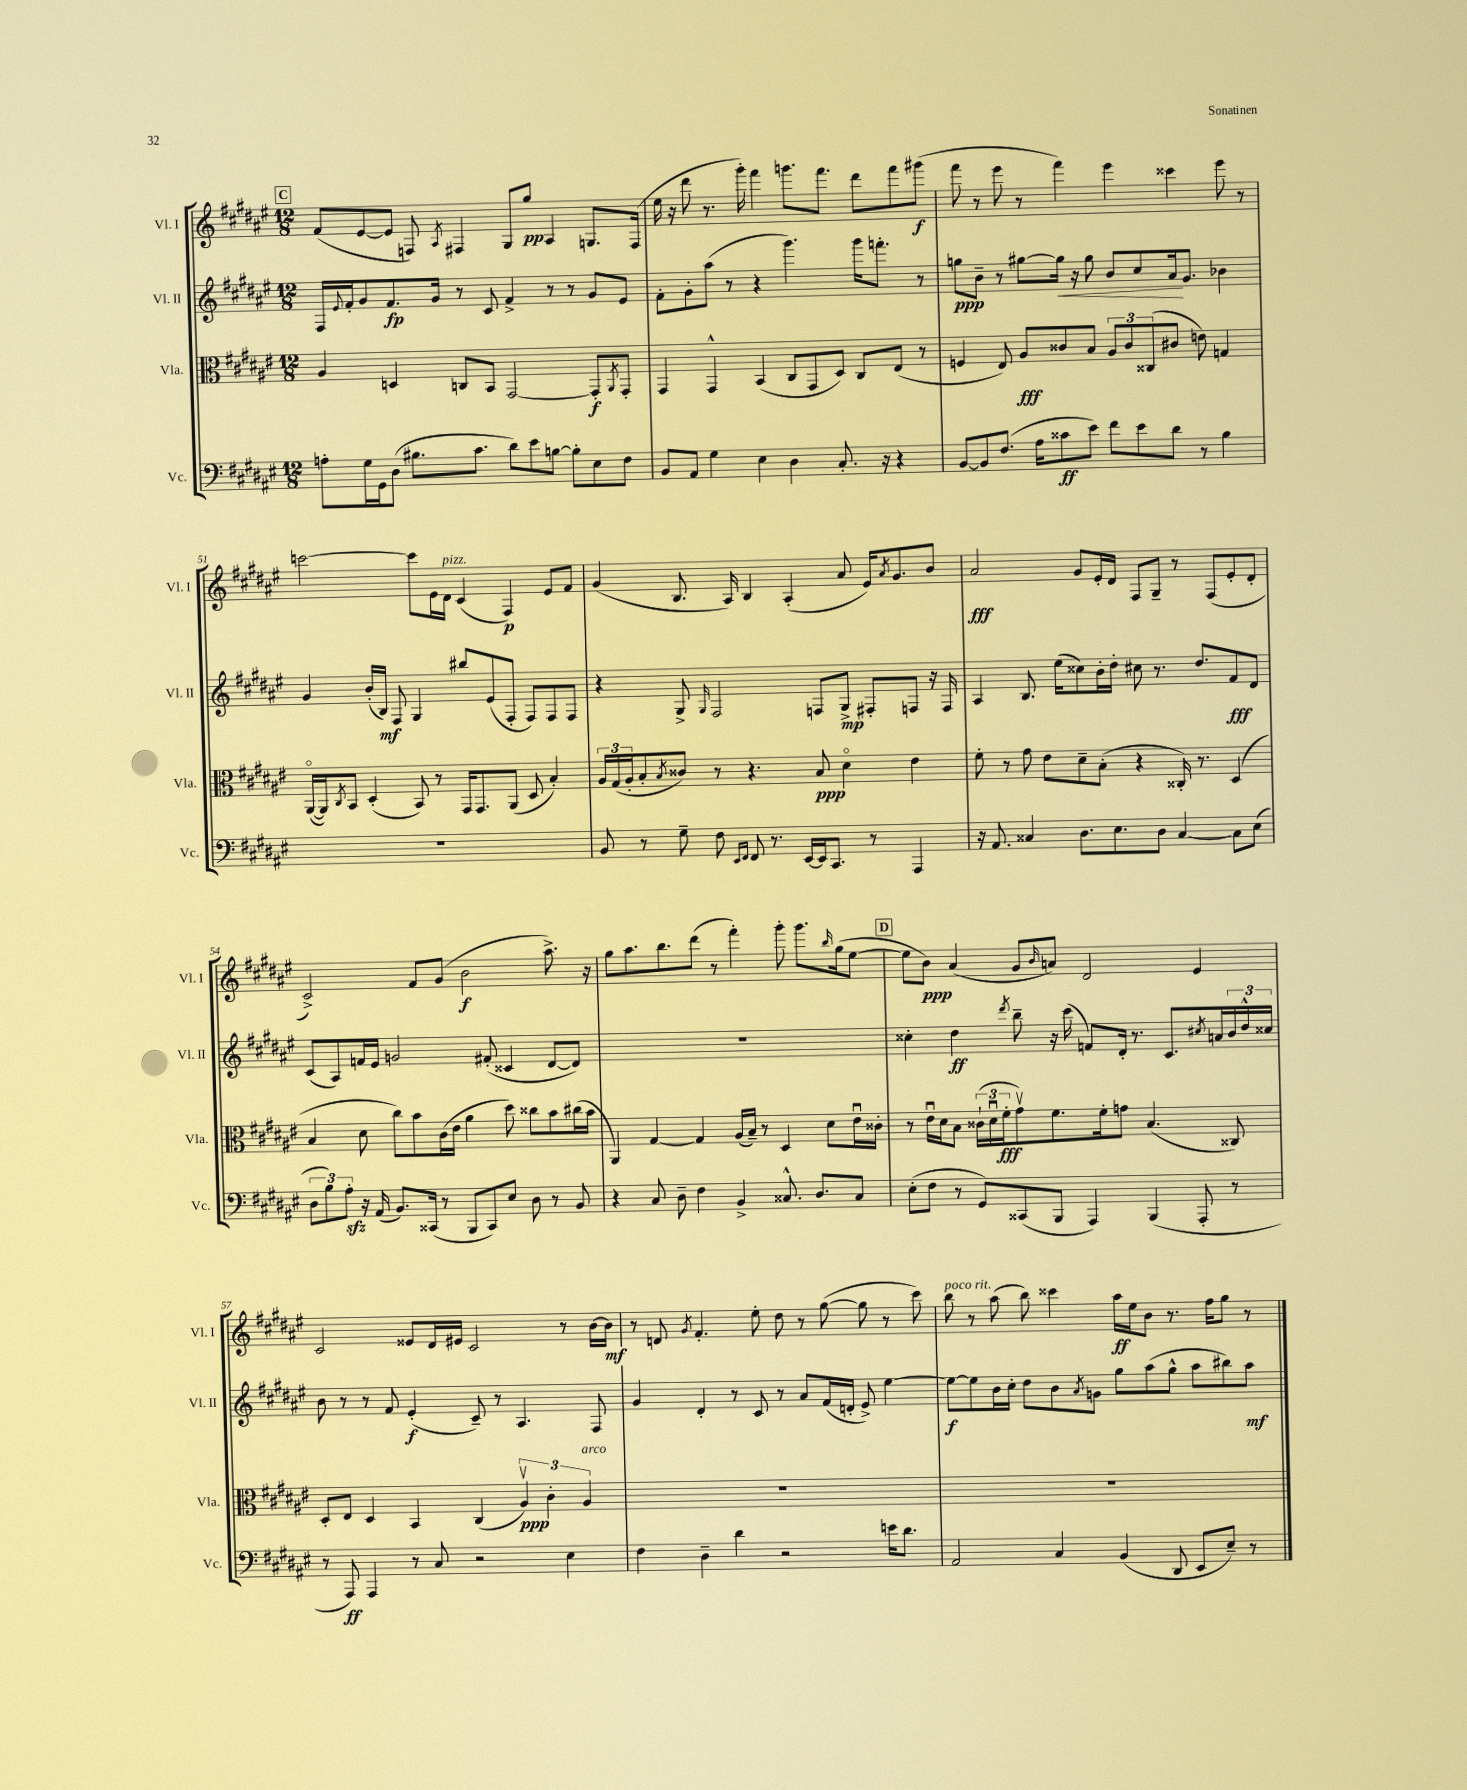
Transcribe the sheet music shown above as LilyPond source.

<<
\new StaffGroup <<
\new Staff = "s0" \with { instrumentName = "Vl. I" shortInstrumentName = "Vl. I" } {
    \clef treble \key fis \major \numericTimeSignature \time 12/8
    \mark \markup { \box "C" } fis'8( eis'8~ eis'8 f8) \acciaccatura { ais8 } fis4 gis8 gis''8\pp ais4 g8. fis16( |
    eis''16 r16 dis'''8 r8. gis'''16-.) fis'''4 g'''8. fis'''8. dis'''8 fis'''8 gis'''8\f( |
    fis'''8 r8 eis'''8 r8 fis'''4) eis'''4 cisis'''4 eis'''8 r8 |
    c'''2~ c'''8 eis'16 dis'16^\markup { \italic "pizz." } cis'4( fis4\p) eis'8 fis'8 |
    gis'4( b8. ais16) b4 ais4-.( ais'8 eis'16) \acciaccatura { ais'8 } gis'8. b'8 |
    ais'2\fff gis'8 eis'16-. dis'16 fis8 gis8-- r8 fis8( eis'8-. dis'8-. |
    cis'2->) fis'8 gis'8( b'2\f ais''8.->) r16 |
    gis''8 ais''8. b''8. dis'''8( r8 fis'''4-.) gis'''8-. gis'''8. \grace { b''16 } gis''16( eis''8~ |
    \mark \markup { \box "D" } eis''8 b'8\ppp) ais'4( gis'8 \grace { b'16 } a'8) dis'2 eis'4 |
    cis'2 eisis'8 dis'16 eis'16 cis'2 r8 b'16~ b'16\mf |
    r8 d'8 \acciaccatura { gis'8 } fis'4.-. eis''8-. dis''8 r8 gis''8~( gis''8 r8 cis'''8) |
    b''8^\markup { \italic "poco rit." } r8 ais''8( b''8) cisis'''4 ais''16\ff eis''16 b'8 r8. fis''16 gis''8 r8 \bar "|." |
}
\new Staff = "s1" \with { instrumentName = "Vl. II" shortInstrumentName = "Vl. II" } {
    \clef treble \key fis \major \numericTimeSignature \time 12/8
    \mark \markup { \box "C" } fis16 \appoggiatura { eis'8 } fis'16-. gis'8 fis'8.\fp gis'16 r8 cis'8 fis'4-> r8 r8 gis'8 eis'8 |
    fis'8-. gis'8-. ais''8( r8 r4 gis'''4.) gis'''16 f'''8.-. r8 |
    g''8\ppp b'8-- r8 gis''8~ gis''16\< r16 gis''8 b'8 cis''8 ais'16\! gis'8. bes'4 |
    gis'4 b'16-.( b16\mf) fis8 gis4 bis''8 eis'8( fis8-. fis8) fis8 fis8 |
    r4 gis8-> \grace { gis16 } fis2 f8 gis8->\mp fis8-. f8 r16 f16 |
    ais4 b8. eis''16( cisis''8) b'16-. dis''16-. cis''8 r8. dis''8. fis'8\fff dis'8 |
    cis'8( ais8) f'16 eis'16 g'2 fis'8-.( cisis'4 dis'8~ dis'8) |
    R1. |
    \mark \markup { \box "D" } cisis''4-. dis''4\ff \acciaccatura { dis'''8 } b''8-- r16 cis'''16( f'8) dis'16-. r8. cis'8. \acciaccatura { cis''8 } a'16 \tuplet 3/2 { b'16 dis''16-^ cisis''16 } |
    b'8 r8 r8 fis'8 eis'4-.\f( cis'8--) r8 ais4. fis8 |
    gis'4 dis'4-. r8 cis'8 r8 ais'8 fis'16( d'16-. eis'8->) eis''4~ |
    eis''8~\f eis''8 b'16 cis''16-. dis''8 b'8 \acciaccatura { ais'8 } g'8 gis''8 ais''8( gis''8-^ ais''8 bis''8) ais''8\mf \bar "|." |
}
\new Staff = "s2" \with { instrumentName = "Vla." shortInstrumentName = "Vla." } {
    \clef alto \key fis \major \numericTimeSignature \time 12/8
    \mark \markup { \box "C" } ais4 d4 c8 b,8 gis,2~ gis,8-.\f \acciaccatura { ais,8 } gis,8-. |
    gis,4 gis,4-^ b,4( cis8 gis,8 dis8) cis8 eis8( r8 |
    f4 eis8) ais8\fff cisis'8 b8 \tuplet 3/2 { ais8 cisis'8 cisis8( } cis'8 e'8) g4 |
    ais,16~\flageolet( ais,16) \acciaccatura { cis8 } b,8 dis4-.( b,8) r8 gis,16 gis,8. ais,8( dis8 b4-.) |
    \tuplet 3/2 { ais16 gis16( ais16-. } b8-. \acciaccatura { b8 } cisis'8) r8 r4. b8\ppp dis'4\flageolet eis'4 |
    fis'8-. r8 gis'8 eis'8 dis'8-- b8-.( r4 cisis16-.) r8. dis4( |
    b4 dis'8 cis''8) b'8 cis'16( eis'16 ais'4 dis''8) cisis''8 b'8 cis''16( b'16 |
    ais,4) gis4~ gis4 ais16( b16--) r8 dis4 dis'8 eis'16\downbow cisis'16-. |
    \mark \markup { \box "D" } r8 eis'16\downbow dis'16 b8 \tuplet 3/2 { cisis'16-!( dis'16\downbow fis'16-.\fff } gis'8\upbow) fis'8. fis'16-. g'8 b4.( cisis8) |
    dis8-. eis8 dis4 b,4 cis4( \tuplet 3/2 { ais4\upbow\ppp) cis'4-. ais4^\markup { \italic "arco" } } |
    R1. |
    R1. \bar "|." |
}
\new Staff = "s3" \with { instrumentName = "Vc." shortInstrumentName = "Vc." } {
    \clef bass \key fis \major \numericTimeSignature \time 12/8
    \mark \markup { \box "C" } a8-. gis16 gis,16 dis8( bis8. cis'8. dis'8) eis'8 b8~ b8-. eis8 fis8 |
    b,8 ais,8 gis4 eis4 dis4 cis8.-. r16 r4 |
    b,8~ b,8 fis8.( ais16 cisis'8\ff eis'8) fis'8 eis'8 dis'8 r8 b4 |
    R1. |
    b,8 r8 gis8-- fis8 \grace { eis,16 fis,16 } fis,8 r8. eis,16~ eis,16 cis,8. r8 ais,,4 |
    r16 ais,8. cisis4 dis8. eis8. dis8 cisis4~ cisis8 eis8( |
    \tuplet 3/2 { dis8 b8) ais8-.\sfz } r16 ais,16( b,8.) cisis,16( r8 b,,8 cisis,8) eis8 dis8 r8 b,8 |
    r4 cis8 dis8-- fis4 b,4-> cisis8.-^ dis8. cisis8 |
    \mark \markup { \box "D" } eis8-.( fis8 r8 gis,8) cisis,8( b,,8 ais,,4) b,,4( ais,,8-. r8 |
    r8 ais,,8\ff) ais,,4 r8 cis8 r2 eis4 |
    fis4 dis4-- dis'4 r2 e'16 dis'8. |
    ais,2 cis4 b,4( dis,8 eis,8 eis8--) r8 \bar "|." |
}
>>
>>
\layout { \context { \Score currentBarNumber = #48 } }
